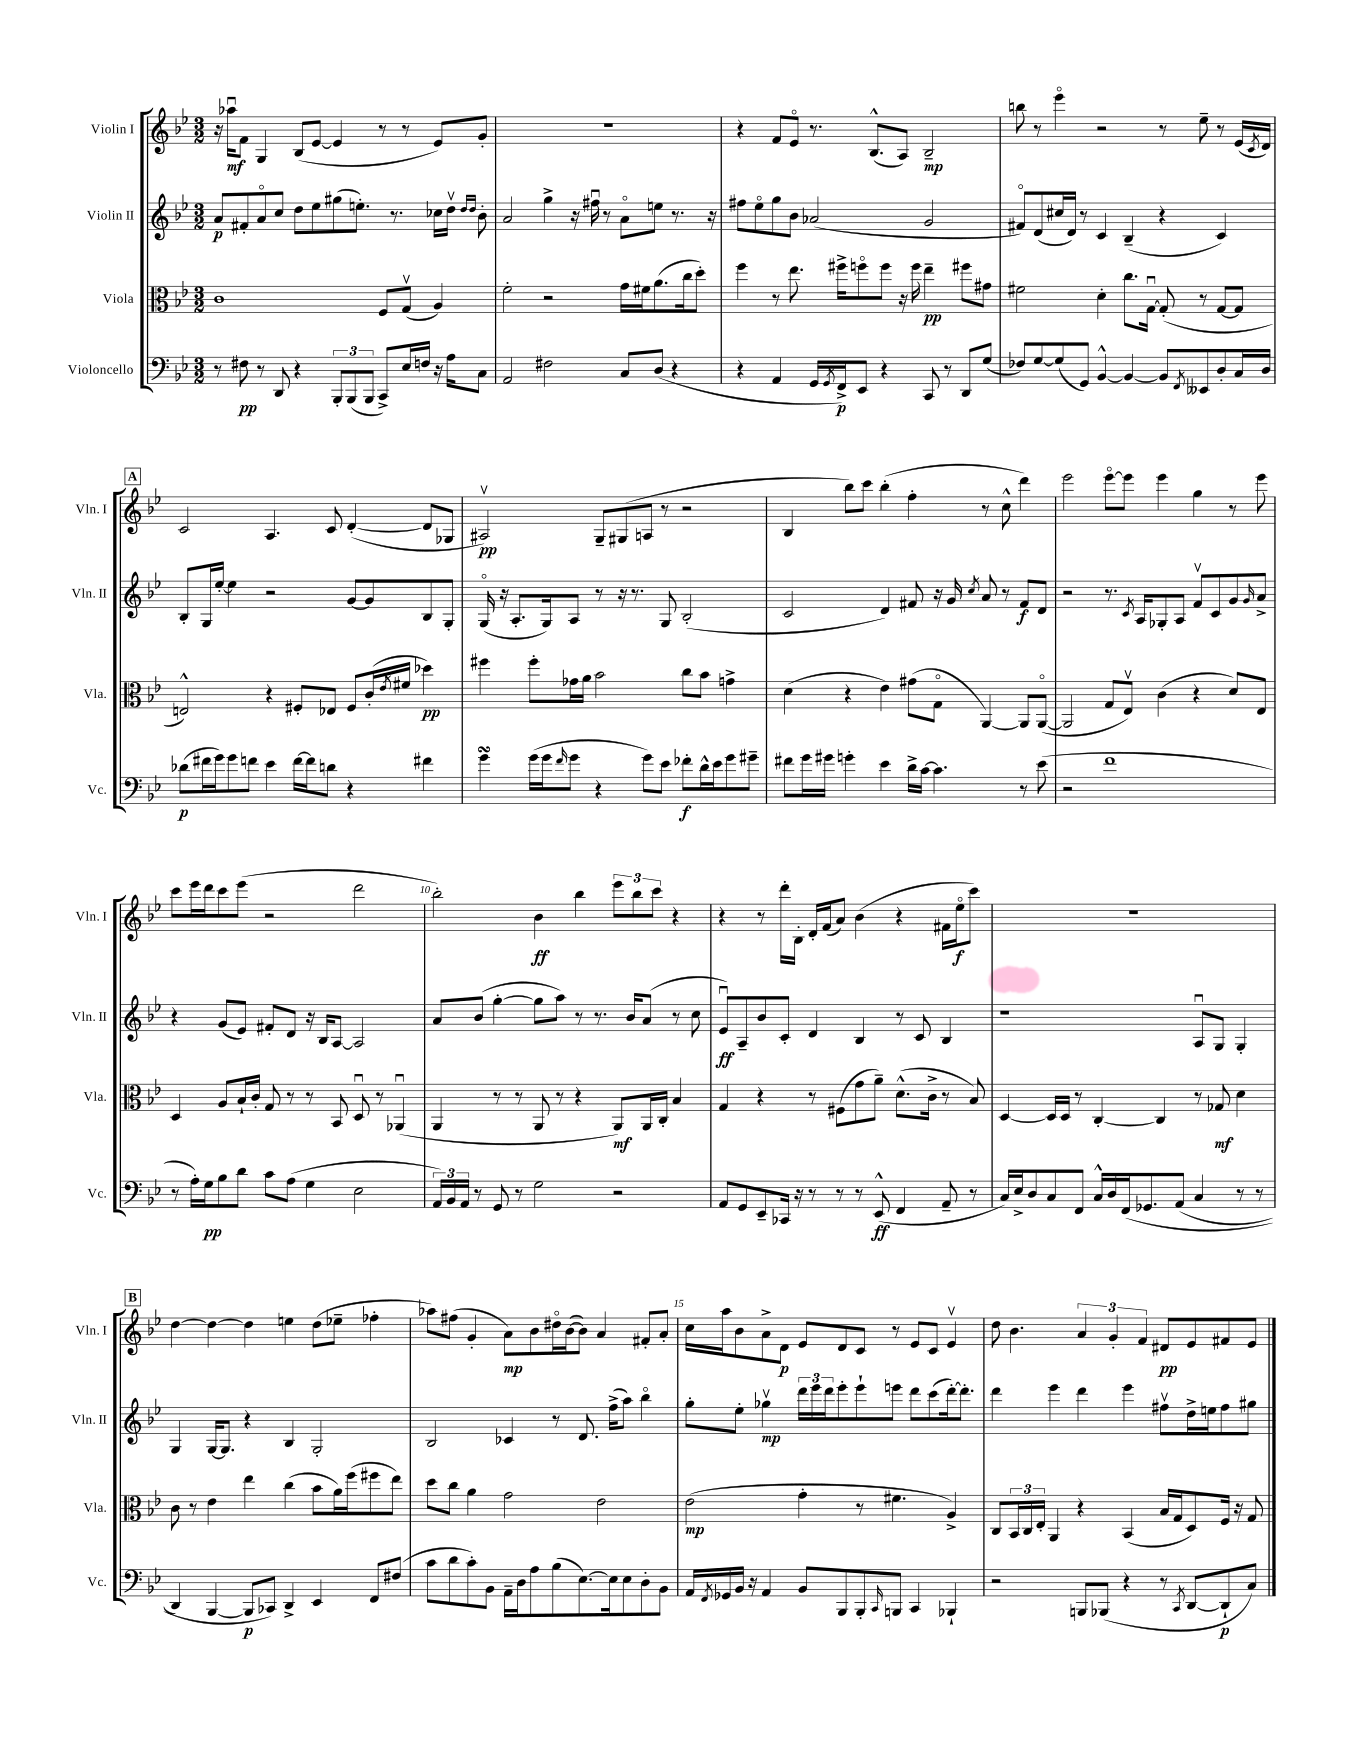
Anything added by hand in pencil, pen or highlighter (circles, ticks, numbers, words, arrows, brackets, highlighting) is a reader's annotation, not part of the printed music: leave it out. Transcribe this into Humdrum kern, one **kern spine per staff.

**kern	**kern	**kern	**kern
*staff4	*staff3	*staff2	*staff1
*clefF4	*clefC3	*clefG2	*clefG2
*k[b-e-]	*k[b-e-]	*k[b-e-]	*k[b-e-]
*M3/2	*M3/2	*M3/2	*M3/2
8r	1c	8a	16r
.	.	.	16aa-u
8F#	.	8f#'	8f
8r	.	8ao	4G
8DD	.	8cc	.
4r	.	8dd	(8B-
.	.	8ee-	[8e-
12BBB-'	.	(8gg#	4e-]
(12BBB-	.	.	.
.	.	8.ee')	.
12BBB-	.	.	.
8CC^)	8F	.	8r
.	.	8.r	.
16E-	(8Gv	.	8r
16F	.	.	.
16r	4A)	16cc-	8e-)
16A	.	16ddv	.
.	.	16qqdd	.
.	.	16qqdd	.
8C	.	8b-'	8g'
=	=	=	=
2AA	2f'	2a	1.r
2F#	2r	4gg^	.
.	.	16r	.
.	.	16ff#u	.
.	.	8r	.
8C	16g	8ao	.
.	16f#	.	.
(8D	(8.a	8ee	.
4r	.	8.r	.
.	16cc	.	.
.	8dd')	.	.
.	.	16r	.
=	=	=	=
4r	4ff	8ff#	4r
.	.	8ee-o	.
4AA	8r	8gg	8f
.	8.ee-	8b-	8e-o
16GG	.	(2a-	8.r
8qGG	.	.	.
16FF^)	16ff#^	.	.
8EE-	8ffo	.	.
.	.	.	(8.B-^^
4r	8ff	.	.
.	16r	.	8A)
.	16ff	.	.
8CC	4ee-~	2g	2B-~
8r	.	.	.
8DD	8ff#	.	.
(8G	8g#	.	.
=	=	=	=
8F-)	2f#	8f#o)	8bb
[8G	.	(8d	8r
(8G]	.	16cc#	4eee-o
.	.	16d)	.
8GG)	.	8r	.
[4BB-^^	4d'	4c	2r
4BB-_	8.cc	(4B-~	.
.	[16Gu	.	.
8BB-]	(8G']	4r	8r
8qFF	.	.	.
8EE--	8r	.	8ee-~
8D'	[8G	4c)	8r
16C	8G]	.	(16e-
.	.	.	8qc
16D	.	.	16d)
=	=	=	=
(8d-	2E^^)	8B-'	2c
16f#	.	16G	.
16g)	.	[16ee-'	.
8g	.	4ee-]	.
8f	.	.	.
4e-	4r	2r	4.A
[16f	8F#'	.	.
16f]	.	.	.
8d	8E-	.	8c
4r	8F#	[8g	([4d'
.	(16c'	8g]	.
.	8qe-	.	.
.	16f#	.	.
4f#	4dd-)	8B-	8d]
.	.	8G'	8G-
=	=	=	=
4g	4ff#	(16Go	2A#v)
.	.	16r	.
.	.	8.A'	.
(16g	8ff#'	.	.
16g	.	16G)	.
16qqf	.	.	.
8g	16g-	8A	.
.	16a	.	.
4r	2b-	8r	8G~
.	.	16r	(8G#
.	.	8.r	.
8g)	.	.	8A
8e-	.	8G	8r
8f-'	8cc	(2B-'	2r
16d^^	8b-	.	.
16e-	.	.	.
8g	4g^	.	.
8g#~	.	.	.
=	=	=	=
8f#	(4d	2c	4B-
16g	.	.	.
16g#	.	.	.
4g'	4r	.	8bb-)
.	.	.	8ccc
4e-	4e-)	4d)	(4bb-'
16d^	(8g#	8f#	4ff'
[16c	.	.	.
4.c]	8Go	16r	.
.	.	16g	.
.	.	8qcc	.
.	[4AA)	8a	8r
.	.	8r	8cc^^
8r	8AA]	8f#	4ddd)
(8e-	([8AAo	8d	.
=	=	=	=
2r	2AA]	2r	2eee-
1f	8G	8.r	[8eee-o
.	8E-v)	.	8eee-]
.	.	8qc	.
.	.	16A	.
.	(4c	8G-'	4eee-
.	.	8A	.
.	4r	8fv	4gg
.	.	8c	.
.	8d)	8g	8r
.	.	16qqg	.
.	8E-	8a^	8eee-
=	=	=	=
8r	4D	4r	8ccc
16A')	.	.	16eee-
16G	.	.	16ddd
8B-	8A	(8g	8ccc
8d	16B-`	8e-)	(8eee-
.	16c'	.	.
8c	8G	8f#'	2r
(8A	8r	8d	.
4G	8r	16r	.
.	.	16B-	.
.	8BB-	[8A	.
2E-	8Du	2A]	2ddd
.	8r	.	.
.	(4AA-u	.	.
=	=	=	=
24AA)	4AA	8a	2bb-')
24BB-	.	.	.
24AA	.	.	.
8r	.	(8b-	.
8GG	8r	[4gg'	.
8r	8r	.	.
2G	8AA	8gg]	4b-
.	8r	8aa)	.
.	4r	8r	4bb-
.	.	8.r	.
2r	8AA)	.	12eee-
.	.	16b-	.
.	.	.	12bb-
.	16AA	(8a	.
.	.	.	12ccc
.	16C'	.	.
.	4B-	8r	4r
.	.	8cc	.
=	=	=	=
8AA	4G	8e-u)	4r
8GG	.	8A~	.
8EE-~	4r	8b-	8r
16CC-	.	8c'	16ddd'
16r	.	.	16B-'
8r	8r	4d	16d'
.	.	.	(16f
8r	(8F#	.	8a)
8r	8g	4B-	(4b-
(8EE-^^	8a~)	.	.
4FF	(8.d^^	8r	4r
.	.	8c	.
.	16c^	.	.
8AA~	8r	4B-	16f#
.	.	.	16ee-o
8r	8B-)	.	8ccc)
=	=	=	=
16C)	[4D	1r	1.r
16E-^	.	.	.
8D	.	.	.
8C	16D]	.	.
.	16D	.	.
8FF	8r	.	.
16C^^	[4C'	.	.
16D	.	.	.
&(16FF	.	.	.
8.GG-	.	.	.
.	4C]	.	.
(8AA	.	.	.
4C	8r	8Au	.
.	8G-	8G	.
8r	4d	4G'	.
8r	.	.	.
=	=	=	=
4DD)	8c	4G	[4dd
.	8r	.	.
[4BBB-	4e-	[16G	4dd_
.	.	8.G]	.
8BBB-]	4ee-	4r	4dd]
8CC-&)	.	.	.
4DD^	(4cc	4B-	4ee
4EE-	8b-	2G'	(8dd
.	16a)	.	8ee-~
.	(16ff	.	.
8FF	8ff#	.	4ff-'
(8F#	8ee-)	.	.
=	=	=	=
8c	8dd	2B-	8aa-)
8d	8cc	.	(8ff#
8c')	4a	.	4g'
8BB-	.	.	.
16AA~	2g	4c-	8a)
16D	.	.	.
8A	.	.	8b-
(8B-	.	8r	16dd#o
.	.	.	([16b-
[8.E-)	.	8.d	8b-])
.	2e-	.	4a
16E-]	.	(16ff^	.
8E-	.	8aa)	.
8D'	.	4bb-o	8f#'
8BB-	.	.	8a'
=	=	=	=
16AA	(2e-	8gg'	16cc
8qFF	.	.	.
16GG-	.	.	16aa
16BB-	.	8ee-'	8b-
16r	.	.	.
4AA	.	4gg-v	8a^
.	.	.	8d
8BB-	4g'	24ddd	8e-
.	.	24eee-	.
.	.	24ddd	.
8BBB-	.	8eee-'	8d
8BBB-'	8r	8eee-`	8c
16qqCC	.	.	.
8BBB	4.f#	8eee	8r
4CC	.	8ddd	8e-
.	.	(8ccc	8c
4BBB-`	4A^)	[16ddd')	4e-v
.	.	8.ddd']	.
=	=	=	=
2r	8C	4ddd	8dd
.	24BB-	.	4.b-
.	24C	.	.
.	24E-'	.	.
.	4AA	4eee-	.
8BBB	4r	4ddd	6a
(8BBB-	.	.	.
.	.	.	6g'
4r	(4BB-	4eee-	.
.	.	.	6f
8r	16B-	8ff#v	8d#
.	16G	.	.
8qCC	.	.	.
[8DD	8D)	16dd^	8e-
.	.	16ee	.
8DD`]	16F	8ff#	8f#
.	16r	.	.
8C)	8G	8gg#	8e-
==	==	==	==
*-	*-	*-	*-
